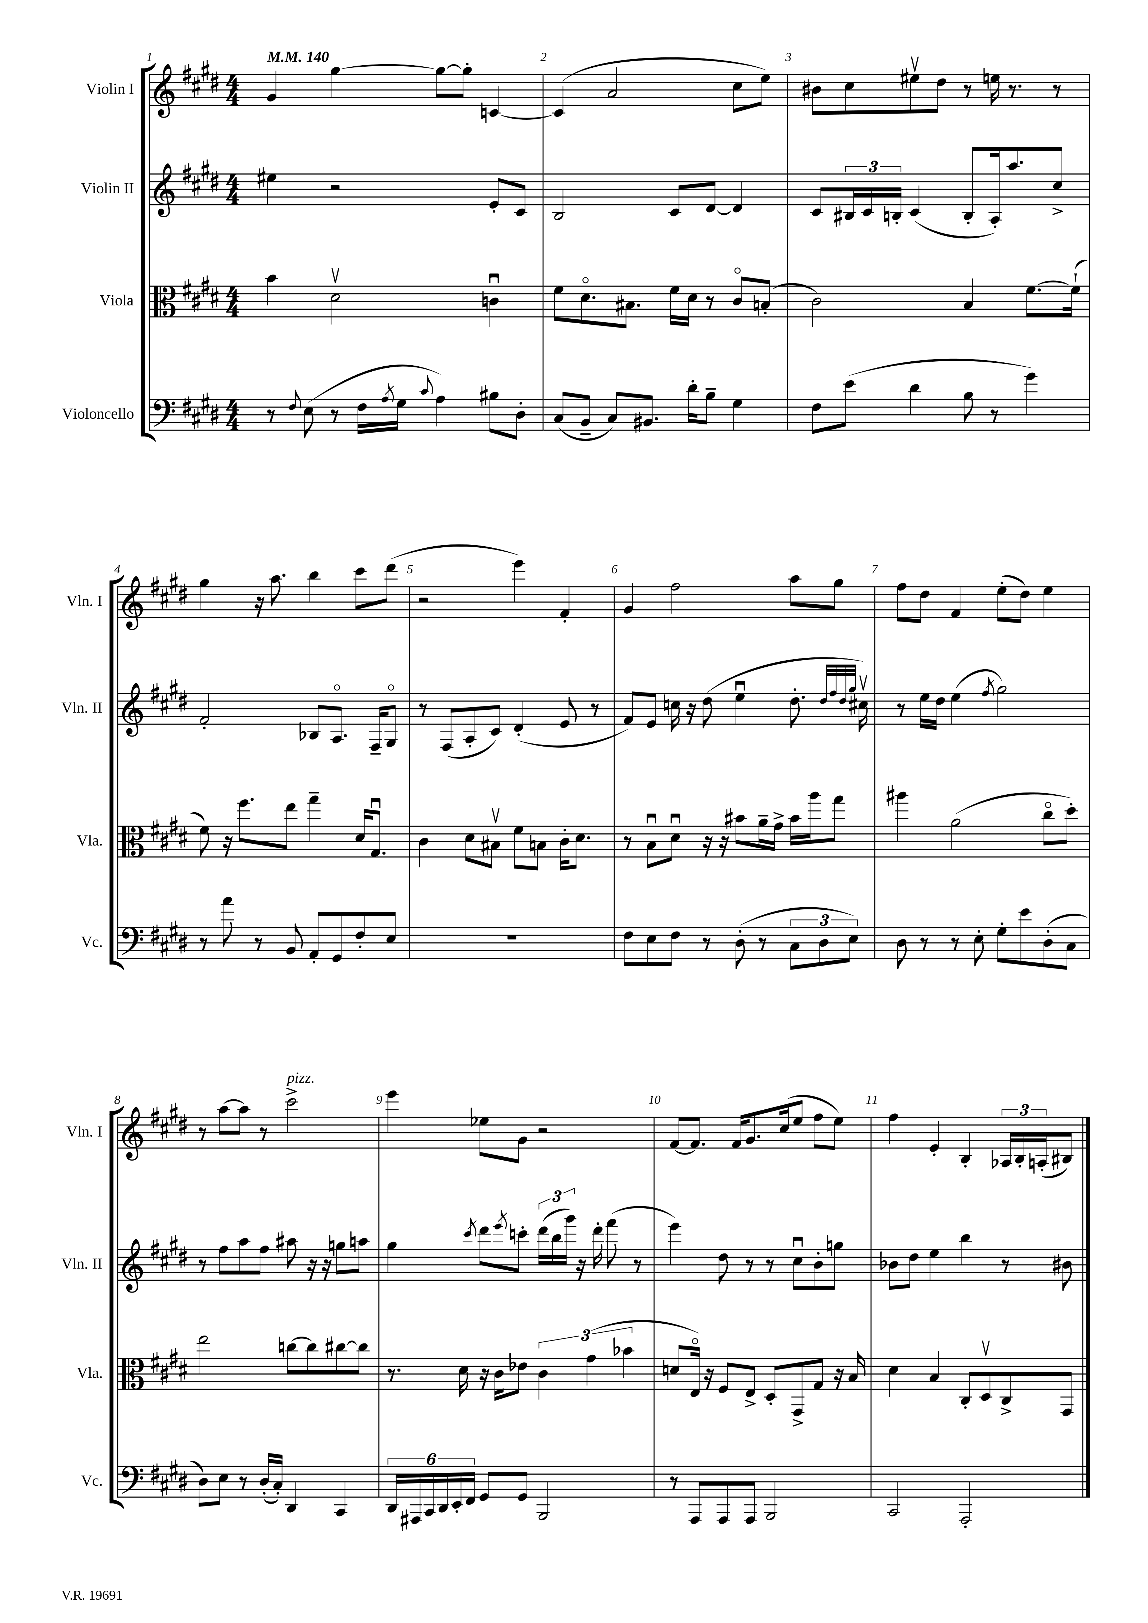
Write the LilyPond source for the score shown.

<<
\new StaffGroup <<
\new Staff = "s0" \with { instrumentName = "Violin I" shortInstrumentName = "Vln. I" } {
    \clef treble \key e \major \numericTimeSignature \time 4/4 \tempo 4 = 140
    gis'4 gis''4~ gis''8~ gis''8-. c'4~ |
    c'4( a'2 cis''8 e''8) |
    bis'8 cis''8 eis''8\upbow dis''8 r8 e''16 r8. r8 |
    gis''4 r16 a''8. b''4 cis'''8 dis'''8( |
    r2 e'''4) fis'4-. |
    gis'4 fis''2 a''8 gis''8 |
    fis''8 dis''8 fis'4 e''8-.( dis''8) e''4 |
    r8 a''8~ a''8 r8 cis'''2->^\markup { \italic "pizz." } |
    e'''4 ees''8 gis'8 r2 |
    fis'8~ fis'8. fis'16 gis'8. cis''16( e''8 fis''8 e''8) |
    fis''4 e'4-. b4-. \tuplet 3/2 { aes16 b16-. a16-.( } bis8) \bar "|." |
}
\new Staff = "s1" \with { instrumentName = "Violin II" shortInstrumentName = "Vln. II" } {
    \clef treble \key e \major \numericTimeSignature \time 4/4
    eis''4 r2 e'8-. cis'8 |
    b2 cis'8 dis'8~ dis'4 |
    cis'8 \tuplet 3/2 { bis16 cis'16 b16-. } cis'4( b8-. a16-.) a''8. cis''8-> |
    fis'2-. bes8 a8.\flageolet fis16-- gis8\flageolet |
    r8 fis8( a8-. cis'8) dis'4-.( e'8 r8 |
    fis'8) e'8 c''16 r16 dis''8( e''4\downbow dis''8.-. \grace { dis''32 fis''32 dis''32 gis''32 } cis''16\upbow) |
    r8 e''16 dis''16 e''4( \acciaccatura { fis''8 } gis''2) |
    r8 fis''8 a''8 fis''8 ais''8 r16 r16 g''8 a''8 |
    gis''4 \acciaccatura { cis'''8 } dis'''8 \acciaccatura { e'''8 } c'''8-. \tuplet 3/2 { dis'''16( b''16 gis'''16) } r16 dis'''16-. fis'''8( r8 |
    e'''4) dis''8 r8 r8 cis''8\downbow b'8-. g''8 |
    bes'8 dis''8 e''4 b''4 r8 bis'8 \bar "|." |
}
\new Staff = "s2" \with { instrumentName = "Viola" shortInstrumentName = "Vla." } {
    \clef alto \key e \major \numericTimeSignature \time 4/4
    b'4 dis'2\upbow c'4\downbow |
    fis'8 dis'8.\flageolet bis8. fis'16 dis'16 r8 cis'8\flageolet b8-.( |
    cis'2) b4 fis'8.~ fis'16-!( |
    fis'8) r16 fis''8. e''8 gis''4-- dis'16 gis8.\downbow |
    cis'4 dis'8 bis8\upbow fis'8 b8 cis'16-. dis'8. |
    r8 b8\downbow dis'8\downbow r16 r16 bis'8 a'16-- gis'16-> bis'16 a''16 gis''8 |
    ais''4 a'2( cis''8\flageolet dis''8-.) |
    e''2 c''8~ c''8 cis''8~ cis''8 |
    r8. dis'16 r16 cis'16 ees'8 \tuplet 3/2 { cis'4 gis'4( bes'4 } |
    d'8 e16\flageolet) r16 fis8 e8-> dis8-. gis,8-> gis8 r16 b16 |
    dis'4 b4 cis8-. dis8\upbow cis8-> gis,8 \bar "|." |
}
\new Staff = "s3" \with { instrumentName = "Violoncello" shortInstrumentName = "Vc." } {
    \clef bass \key e \major \numericTimeSignature \time 4/4
    r8 \appoggiatura { fis8 } e8( r8 fis16 \acciaccatura { a8 } gis16 \appoggiatura { cis'8 } a4) bis8 dis8-. |
    cis8( b,8-- cis8) bis,8. dis'16-. b8-- gis4 |
    fis8 e'8( dis'4 b8 r8 gis'4) |
    r8 a'8 r8 b,8 a,8-. gis,8 fis8-. e8 |
    R1 |
    fis8 e8 fis8 r8 dis8-.( r8 \tuplet 3/2 { cis8 dis8 e8) } |
    dis8 r8 r8 e8-. gis8-. e'8 dis8-.( cis8 |
    dis8) e8 r8 dis16-.( cis16-.) dis,4 cis,4 |
    \tuplet 6/4 { dis,16 ais,,16 cis,16 dis,16 e,16-. fis,16 } gis,8 gis,8 b,,2 |
    r8 a,,8 a,,8 a,,8 b,,2 |
    cis,2 a,,2-. \bar "|." |
}
>>
>>
\layout { \context { \Score \override BarNumber.break-visibility = ##(#f #t #t) barNumberVisibility = #all-bar-numbers-visible } }
